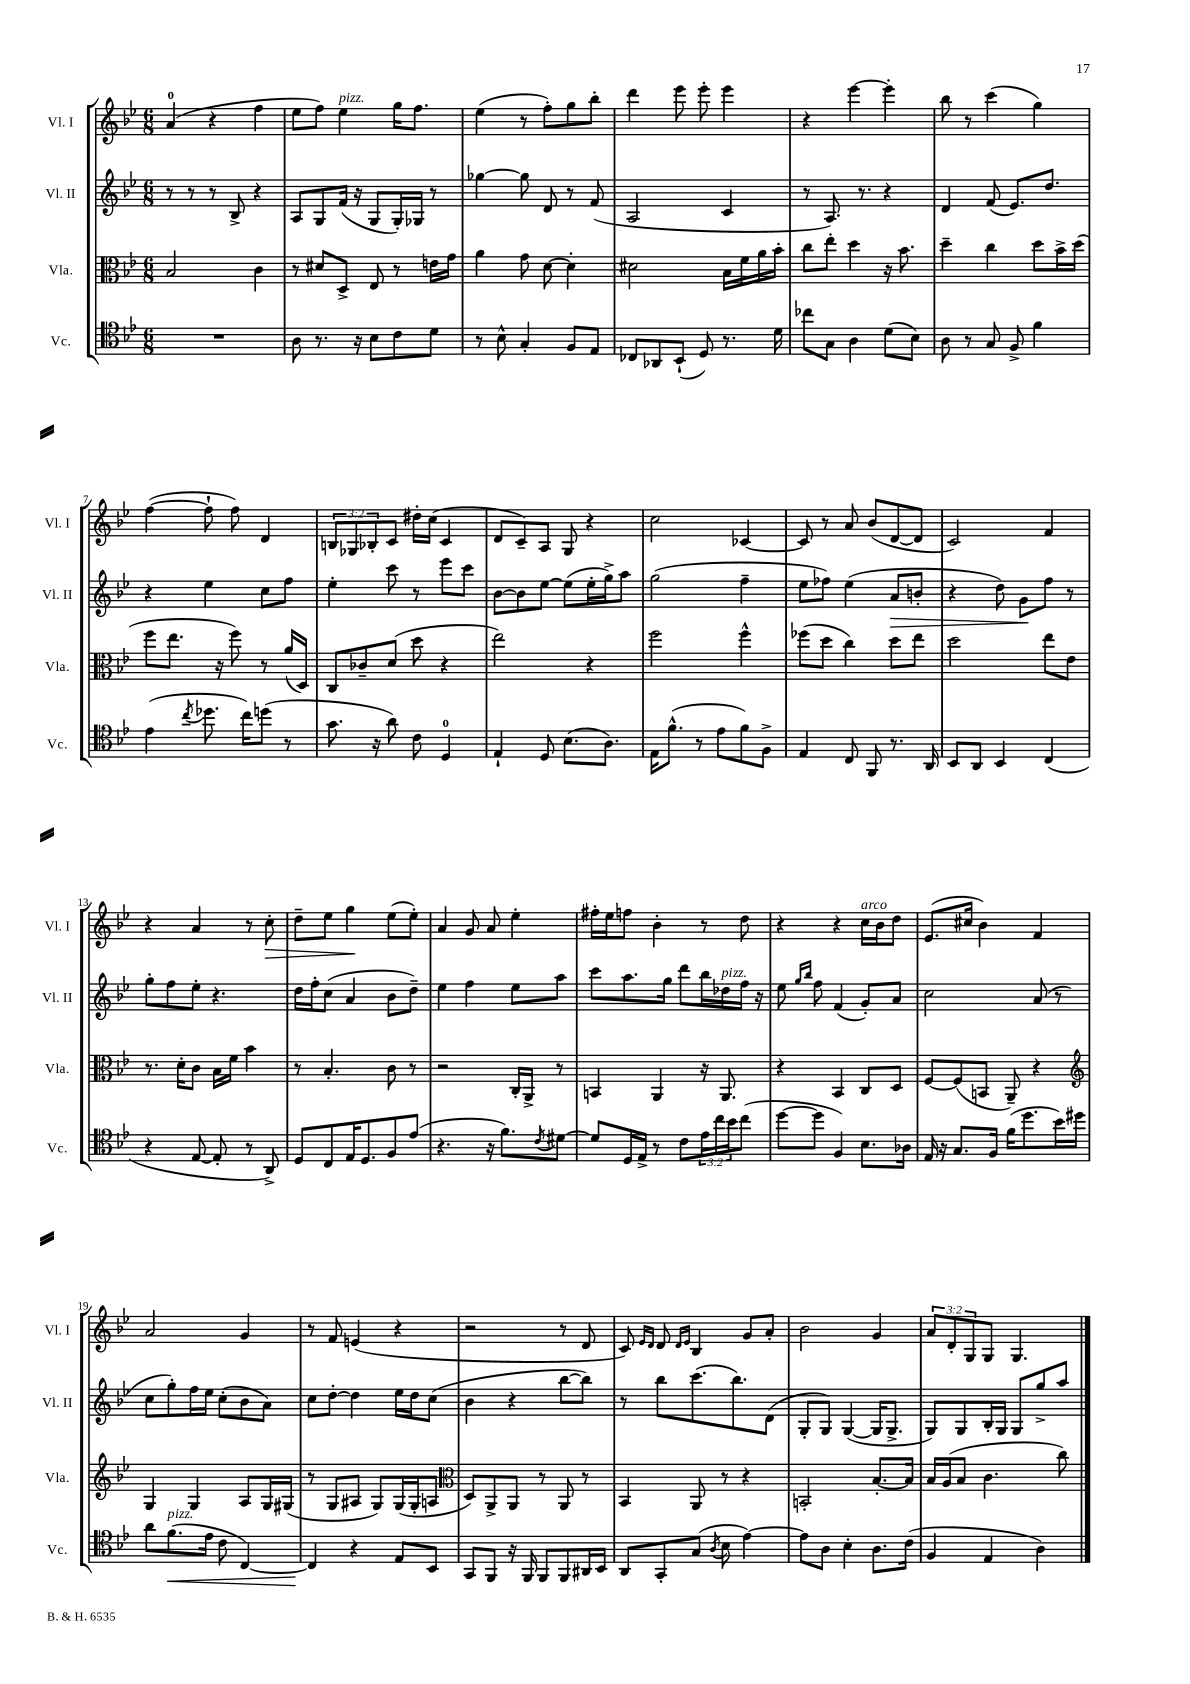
<<
\new StaffGroup <<
\new Staff = "s0" \with { instrumentName = "Vl. I" shortInstrumentName = "Vl. I" } {
    \clef treble \key bes \major \numericTimeSignature \time 6/8 \override Staff.TupletNumber.text = #tuplet-number::calc-fraction-text
    a'4-0( r4 f''4 |
    ees''8 f''8) ees''4^\markup { \italic "pizz." } g''16 f''8. |
    ees''4( r8 f''8-.) g''8 bes''8-. |
    d'''4 ees'''8 ees'''8-. ees'''4 |
    r4 ees'''4~ ees'''4-. |
    bes''8 r8 c'''4( g''4) |
    f''4~( f''8-! f''8) d'4 |
    \tuplet 3/2 { b8 ges8 bes8-. } c'8 dis''16-. c''16( c'4 |
    d'8 c'8--) a8 g8 r4 |
    c''2 ces'4~ |
    ces'8 r8 a'8 bes'8( d'8~ d'8 |
    c'2) f'4 |
    r4 a'4 r8 c''8-.\> |
    d''8-- ees''8 g''4\! ees''8( ees''8-.) |
    a'4 g'8 a'8 ees''4-. |
    fis''16-. ees''16 f''8 bes'4-. r8 d''8 |
    r4 r4 c''16^\markup { \italic "arco" } bes'16 d''8 |
    ees'8.( cis''16 bes'4) f'4 |
    a'2 g'4 |
    r8 f'8 e'4( r4 |
    r2 r8 d'8 |
    c'8) \grace { ees'16 d'16 } d'8 \grace { d'16 ees'16 } bes4 g'8 a'8-. |
    bes'2 g'4 |
    \tuplet 3/2 { a'8 d'8-. g8 } g8 g4. \bar "|." |
}
\new Staff = "s1" \with { instrumentName = "Vl. II" shortInstrumentName = "Vl. II" } {
    \clef treble \key bes \major \numericTimeSignature \time 6/8
    r8 r8 r8 bes8-> r4 |
    a8 g8 f'16( r16 g8 g16-.) ges16 r8 |
    ges''4~ ges''8 d'8 r8 f'8( |
    a2 c'4 |
    r8 a8.) r8. r4 |
    d'4 f'8( ees'8.) d''8. |
    r4 ees''4 c''8 f''8 |
    ees''4-. c'''8 r8 ees'''8 c'''8 |
    bes'8~ bes'8 ees''8~ ees''8( ees''16-. g''16->) a''8 |
    g''2( f''4-- |
    ees''8 fes''8) ees''4( a'8\> b'8-. |
    r4 d''8) g'8\! f''8 r8 |
    g''8-. f''8 ees''8-. r4. |
    d''16 f''16-. c''8( a'4 bes'8 d''8--) |
    ees''4 f''4 ees''8 a''8 |
    c'''8 a''8. g''16 d'''8 bes''16 des''16^\markup { \italic "pizz." } f''16 r16 |
    ees''8 \grace { g''16 bes''16 } f''8 f'4( g'8-.) a'8 |
    c''2 a'8( r8 |
    c''8 g''8-.) f''16 ees''16 c''8-.( bes'8 a'8) |
    c''8 d''8~-. d''4 ees''16 d''16 c''8( |
    bes'4 r4 bes''8~ bes''8) |
    r8 bes''8 c'''8.( bes''8.) d'8( |
    g8-. g8) g4~( g16 g8.-> |
    g8) g8 bes16-. g16 g8 g''8-> a''8 \bar "|." |
}
\new Staff = "s2" \with { instrumentName = "Vla." shortInstrumentName = "Vla." } {
    \clef alto \key bes \major \numericTimeSignature \time 6/8
    bes2 c'4 |
    r8 dis'8 d8-> ees8 r8 e'16 g'16 |
    a'4 g'8 d'8~ d'4-. |
    dis'2 bes16 f'16 a'16 bes'16-. |
    c''8 ees''8-. d''4 r16 bes'8. |
    d''4-- c''4 d''8 bes'16-> d''16( |
    f''8 ees''8. r16 f''8) r8 a'16( d16) |
    c8 ces'8-- d'8( d''8 r4 |
    ees''2) r4 |
    f''2 f''4-^ |
    fes''8( d''8 c''4) d''8 ees''8 |
    d''2 ees''8 ees'8 |
    r8. d'16-. c'8 bes16 f'16 bes'4 |
    r8 bes4.-. c'8 r8 |
    r2 c16-. a,16-> r8 |
    b,4 a,4 r16 a,8. |
    r4 bes,4 c8 d8 |
    f8~ f8( b,8 a,8--) r4 |
    \clef treble g4 g4 a8 g16 gis16( |
    r8 g8 ais8 g8) g16( g16-. a8 |
    \clef alto d8) a,8-> a,8 r8 a,8 r8 |
    bes,4 a,8 r8 r4 |
    b,2-. bes8.~-. bes16 |
    bes16 a16( bes8 c'4. c''8) \bar "|." |
}
\new Staff = "s3" \with { instrumentName = "Vc." shortInstrumentName = "Vc." } {
    \clef tenor \key bes \major \numericTimeSignature \time 6/8 \override Staff.TupletNumber.text = #tuplet-number::calc-fraction-text
    R2. |
    a8 r8. r16 bes8 c'8 d'8 |
    r8 bes8-^ g4-. f8 ees8 |
    ces8 aes,8 bes,8-!( d8) r8. d'16 |
    ces''8 g8 a4 d'8( bes8) |
    a8 r8 g8 f8-> f'4 |
    ees'4( \acciaccatura { c''8 } des''8. c''16) d''8( r8 |
    g'8. r16 a'8) c'8 d4-0 |
    ees4-! d8 bes8.( a8.) |
    ees16 f'8.-^( r8 ees'8 f'8) f8-> |
    ees4 c8 f,8 r8. a,16 |
    bes,8 a,8 bes,4 c4( |
    r4 ees8~ ees8-. r8 a,8->) |
    d8 c8 ees16 d8. f8 ees'8( |
    r4. r16 f'8.) \acciaccatura { c'8 } dis'8~ |
    dis'8 d16 ees16-> r8 c'8 \tuplet 3/2 { ees'16 c''16 bes'16 } c''8( |
    d''8~ d''8 f4) bes8. aes16 |
    ees16 r16 g8. f16 f'16( d''8. bes'16) dis''16 |
    a'8 f'8.\<^\markup { \italic "pizz." }( ees'16 c'8 c4~) |
    c4\! r4 ees8 bes,8 |
    g,8 f,8 r16 f,16 f,8 f,8 ais,16 bes,16 |
    a,8 g,8-. g8( \acciaccatura { a8 } bes8 ees'4~) |
    ees'8 a8 bes4-. a8. c'16( |
    f4 ees4 a4) \bar "|." |
}
>>
>>
